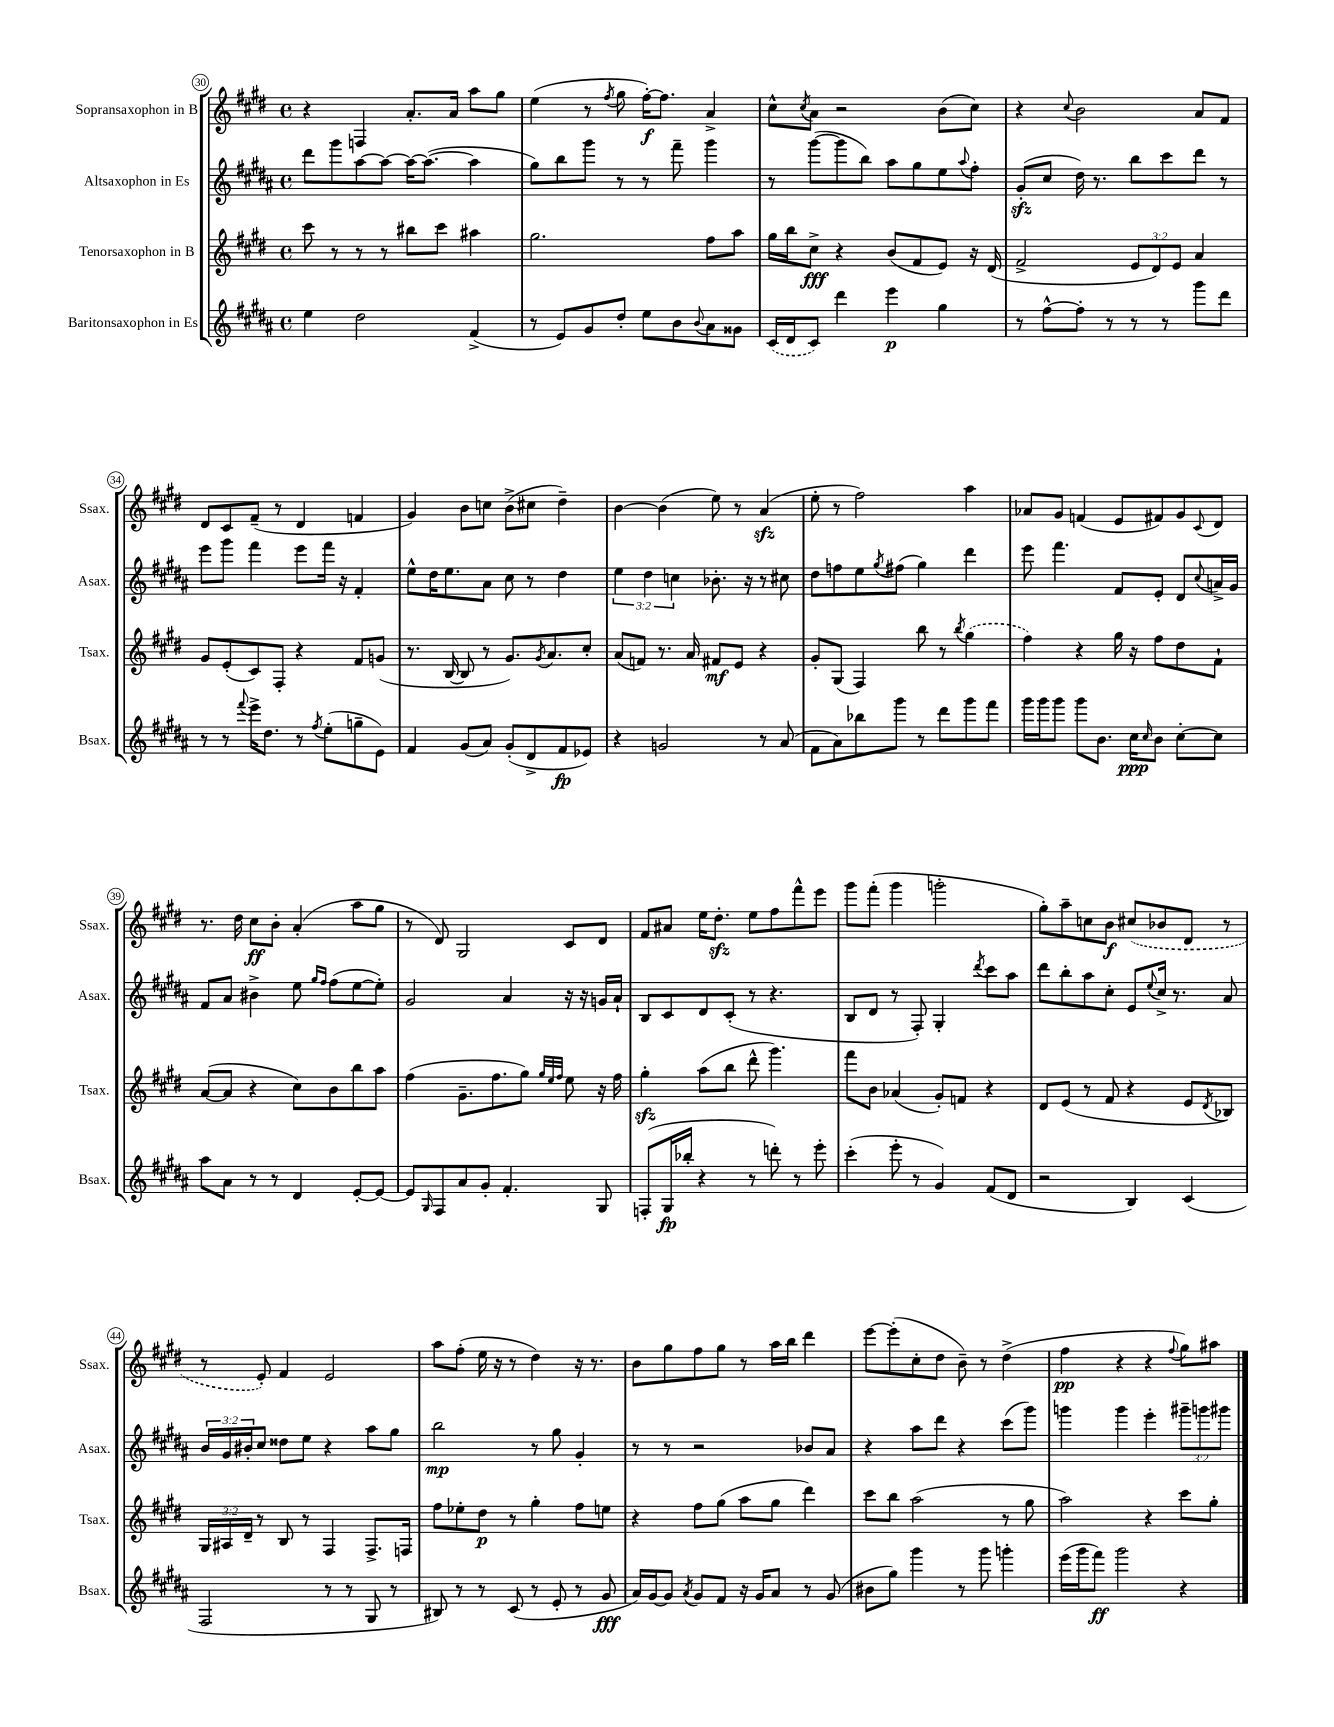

**kern	**kern	**kern	**kern
*staff4	*staff3	*staff2	*staff1
*clefG2	*clefG2	*clefG2	*clefG2
*k[f#c#g#d#a#]	*k[f#c#g#d#]	*k[f#c#g#d#a#]	*k[f#c#g#d#]
*M4/4	*M4/4	*M4/4	*M4/4
*met(c)	*met(c)	*met(c)	*met(c)
4ee	8ccc#	8ddd#	4r
.	8r	8ggg#	.
2dd#	8r	[8aa#	4F
.	8r	8aa#_	.
.	8bb#	16aa#_	8.a'
.	.	(8.aa#_	.
.	8ccc#	.	.
.	.	.	16a
(4f#^	4aa#	4aa#]	8aa
.	.	.	8gg#
=	=	=	=
8r	2.gg#	8gg#)	(4ee
8e)	.	8bb	.
8g#	.	8ggg#	8r
.	.	.	8qff#
8dd#'	.	8r	8gg#
8ee	.	8r	[16ff#')
.	.	.	8.ff#]
8b	.	8fff#~	.
8qqb	.	.	.
8a#	8ff#	4ggg#	4a^
8g##	8aa	.	.
=	=	=	=
(16c#	16gg#	8r	8cc#^^
16d#	16bb	.	.
.	.	.	8qcc#
8c#)	8cc#^	([8ggg#	8a
4ddd#	4r	8ggg#]	2r
.	.	8bb)	.
4eee	(8b	8aa#	.
.	8f#	8gg#	.
4gg#	8e)	8ee	(8b
.	.	8qqaa#	.
.	16r	8ff#'	8cc#)
.	(16d#	.	.
=	=	=	=
8r	2f#^	(8g#'	4r
[8ff#^^	.	8cc#	.
.	.	.	8qqcc#
8ff#']	.	16dd#)	2b
.	.	8.r	.
8r	.	.	.
8r	12e	8bb	.
.	12d#)	.	.
8r	.	8ccc#	.
.	12e	.	.
8ggg#	4a	8ddd#	8a
8ddd#	.	8r	8f#
=	=	=	=
8r	8g#	8eee	8d#
8r	(8e'	8ggg#	8c#
8qqfff#	.	.	.
16eee^	8c#)	4fff#	(8f#~
8.dd#	.	.	.
.	8F#'	.	8r
8r	4r	8eee	4d#
8qff#	.	.	.
(8ee'	.	16fff#	.
.	.	16r	.
8gg~	8f#	4f#'	4f
8e)	(8g	.	.
=	=	=	=
4f#	8.r	8ee^^	4g#)
.	.	16dd#	.
.	[16B	8.ee	.
(8g#	8B]	.	8b
8a#)	8r	8a#	8cc
(8g#'	8.g#)	8cc#	(8b^
8d#^	.	8r	8cc#
.	8qg#	.	.
.	8.a	.	.
8f#	.	4dd#	4dd#~)
8e-)	8cc#'	.	.
=	=	=	=
4r	(8a	6ee	[4b
.	8f)	.	.
.	.	6dd#	.
2g	8.r	.	(4b]
.	.	6cc	.
.	16a	.	.
.	8f#	8.b-'	8ee)
.	8e	.	8r
.	.	16r	.
8r	4r	8r	(4a
(8a#	.	8cc#	.
=	=	=	=
8f#	8g#'	8dd#	8ee'
8a#)	(8G#	8ff	8r
8bb-	4F#)	8ee	2ff#)
.	.	8qgg#	.
8ggg#	.	(8ff#	.
8r	8bb	4gg#)	.
8ddd#	8r	.	.
.	8qbb	.	.
8ggg#	(4gg#	4ddd#	4aa
8fff#	.	.	.
=	=	=	=
16ggg#	4ff#)	8eee	8a-
16ggg#	.	.	.
8ggg#	.	4.fff#	8g#
8ggg#	4r	.	(4f
8.b	.	.	.
.	16gg#	8f#	8e
16cc#	16r	.	.
16qqcc#	.	.	.
8b	8ff#	8e'	8f#)
[8cc#'	8dd#	8d#	8g#
.	.	8qqcc#	8qqc#
8cc#]	8f#`	16a^	8d#
.	.	16g#	.
=	=	=	=
8aa#	([8a	8f#	8.r
8a#	8a]	8a#	.
.	.	.	16dd#
8r	4r	4b#^	8cc#
8r	.	.	8b'
4d#	8cc#)	8ee	(4a'
.	.	16qqgg#	.
.	.	16qqff#	.
.	8b	(8ff#	.
[8e'	8bb	[8ee	8aa
8e_	8aa	8ee'])	8gg#
=	=	=	=
8e]	(4ff#	2g#	8r
16qqG#	.	.	.
8F#	.	.	8d#)
8a#	8.g#~	.	2G#
8g#'	.	.	.
.	8.ff#	.	.
4.f#'	.	4a#	.
.	8gg#)	.	.
.	32qqgg#	.	.
.	32qqee	.	.
.	32qqff#	.	.
.	8ee	16r	8c#
.	.	16r	.
8G#	16r	16g	8d#
.	16ff#	16a#`	.
=	=	=	=
(8F'	4gg#'	8B	8f#
16G#	.	8c#	8a#
16bb-'	.	.	.
4r	(8aa	8d#	16ee
.	.	.	8.dd#'
.	8bb	(8c#'	.
8r	8ddd#^^	8r	8ee
8ddd')	4.ggg#)	4.r	8ff#
8r	.	.	8fff#^^
8eee'	.	.	8eee
=	=	=	=
(4ccc#'	8fff#	8B	8ggg#
.	8b	8d#	(8fff#'
8eee'	(4a-	8r	4ggg#
8r	.	8F#')	.
4g#)	8g#')	4G#'	2ggg'
.	8f	.	.
.	.	8qddd#	.
(8f#	4r	8ccc#	.
8d#	.	8aa#	.
=	=	=	=
2r	8d#	8ddd#	8gg#')
.	(8e	8bb'	8aa~
.	8r	8aa#	8cc
.	8f#	8cc#'	8b
4B)	4r	8e	(8cc#
.	.	8qqee	.
.	.	16cc#^	8b-
.	.	8.r	.
(4c#	8e	.	8d#
.	8qd#	.	.
.	8B-)	8a#	8r
=	=	=	=
2F#	24G#	24b	8r
.	24A#	24g#	.
.	24d#~	24b#'	.
.	8r	8cc#	8e')
.	8B	8dd##	4f#
.	8r	8ee	.
8r	4F#	4r	2e
8r	.	.	.
8G#	8.F#^	8aa#	.
8r	.	8gg#	.
.	16F	.	.
=	=	=	=
8B#)	8ff#	2bb	8aa
8r	8ee-'	.	(8ff#'
8r	8dd#	.	16ee
.	.	.	16r
(8c#	8r	.	8r
8r	4gg#'	8r	4dd#)
8e'	.	8gg#	.
8r	8ff#	4g#'	16r
.	.	.	8.r
8g#	8ee	.	.
=	=	=	=
16a#)	4r	8r	8b
[16g#	.	.	.
8g#]	.	8r	8gg#
8qa#	.	.	.
8g#	8ff#	2r	8ff#
8f#	(8gg#	.	8gg#
16r	8aa	.	8r
16g#	.	.	.
8a#	8gg#	.	16aa
.	.	.	16bb
8r	4ddd#)	8b-	4ddd#
(8g#	.	8a#	.
=	=	=	=
8b#	8ccc#	4r	[8eee
8gg#)	8bb	.	(8eee']
4ggg#	(2aa	8aa#	8cc#'
.	.	8ddd#	8dd#
8r	.	4r	8b~)
8ggg#	.	.	8r
4ggg'	8r	(8ccc#	(4dd#^
.	8gg#	8ggg#)	.
=	=	=	=
(16eee	2aa)	4ggg	4ff#
16ggg#	.	.	.
8fff#)	.	.	.
2ggg#	.	4ggg	4r
.	4r	4eee'	4r
.	.	.	8qqff#
4r	8ccc#	12ggg#~	8gg#)
.	.	12ggg	.
.	8gg#'	.	8aa#
.	.	12ggg#	.
==	==	==	==
*-	*-	*-	*-
